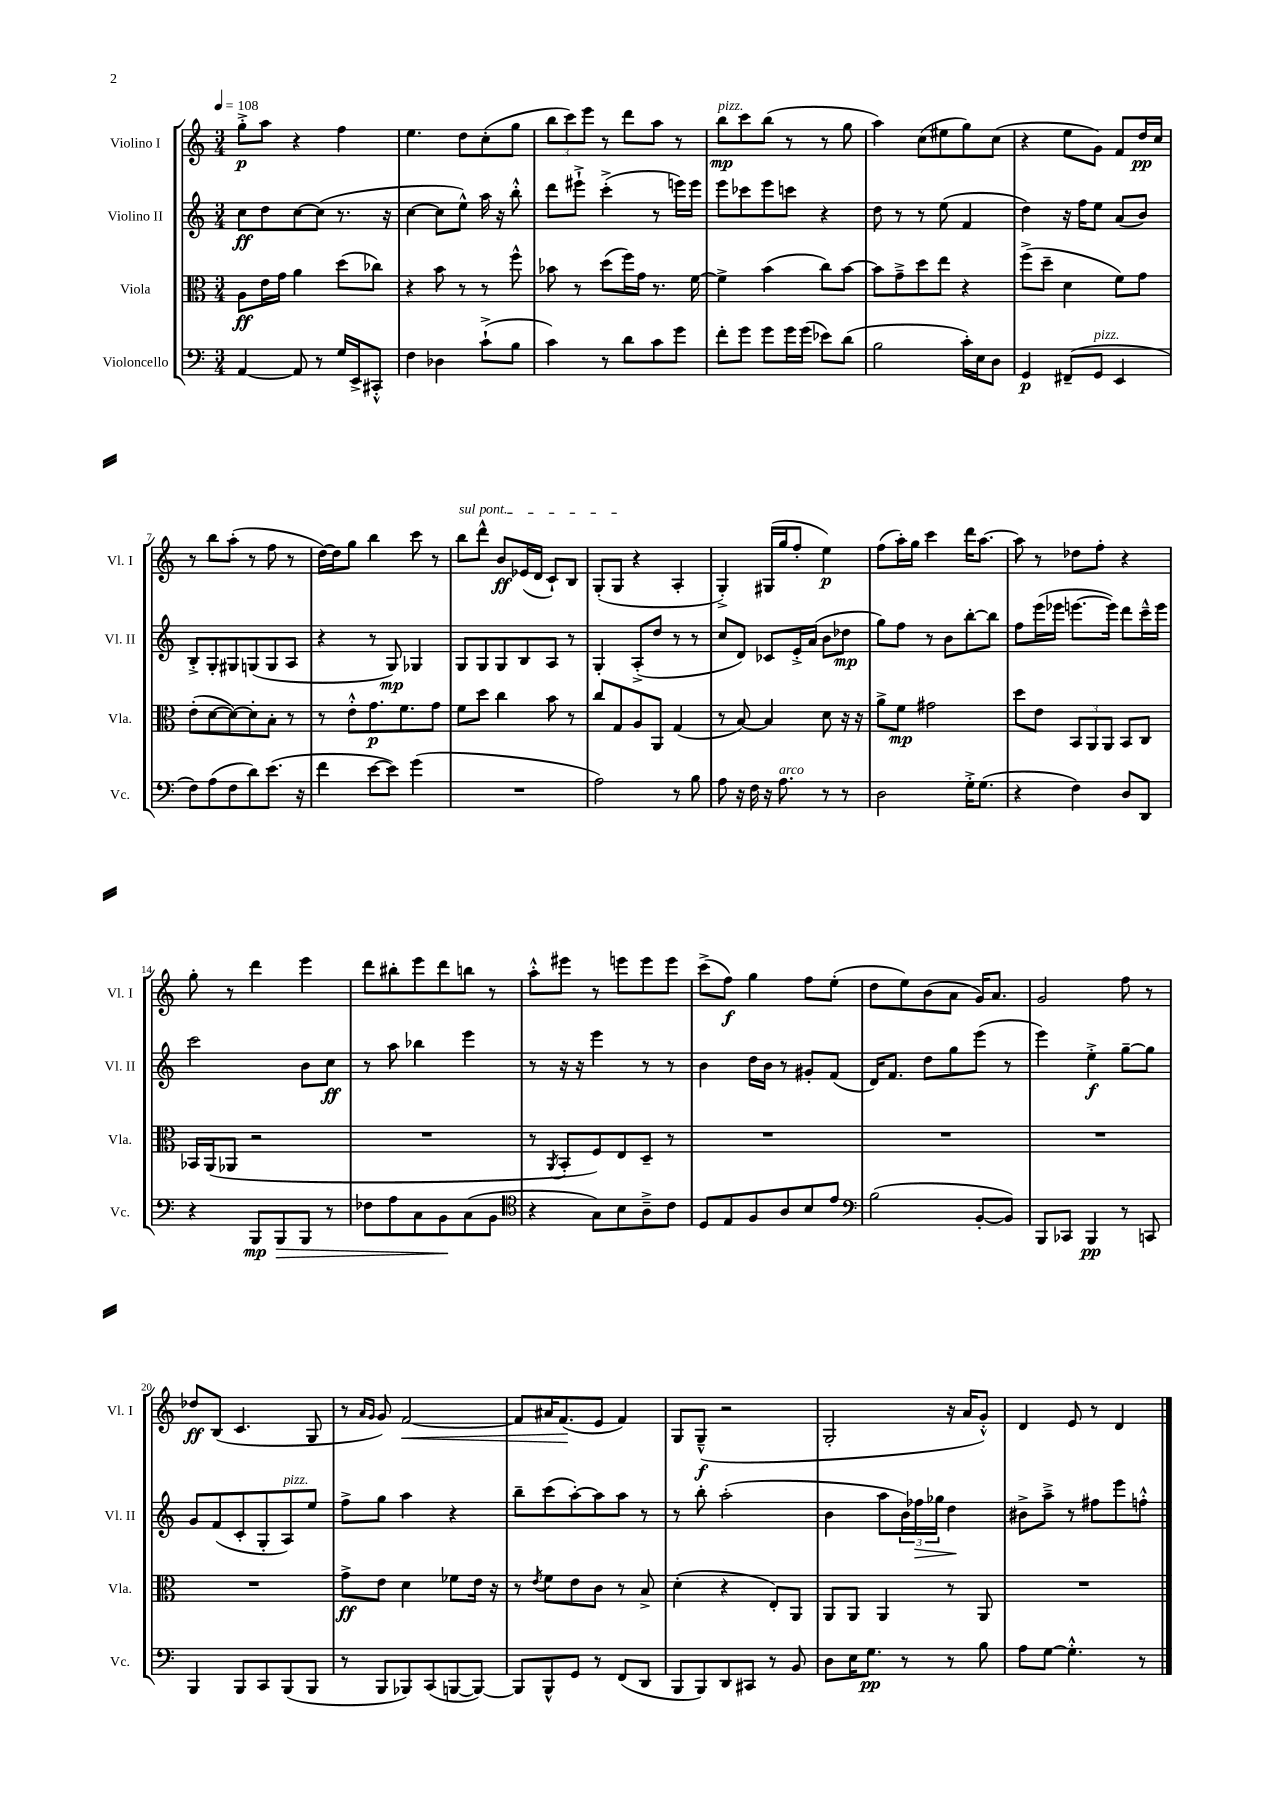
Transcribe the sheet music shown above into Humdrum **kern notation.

**kern	**kern	**kern	**kern
*staff4	*staff3	*staff2	*staff1
*clefF4	*clefC3	*clefG2	*clefG2
*k[]	*k[]	*k[]	*k[]
*M3/4	*M3/4	*M3/4	*M3/4
*MM108	*MM108	*MM108	*MM108
[4AA	8A	8cc	8gg'^
.	16e	8dd	8aa
.	16g	.	.
8AA]	4a	[8cc	4r
8r	.	(8cc]	.
16G	(8dd	8.r	4ff
16EE^	.	.	.
8CC#'^^	8cc-)	.	.
.	.	16r	.
=	=	=	=
4F	4r	[4cc	4.ee
4D-	8b	8cc]	.
.	8r	8ee^^)	8dd
(8c`^	8r	16aa	(8cc'
.	.	16r	.
8B	8ff^^	8bb'^^	8gg
=	=	=	=
4c)	8b-	8ddd	12bb
.	.	.	12ccc)
.	8r	8eee#`^	.
.	.	.	12eee
8r	(8dd	(4ccc'^	8r
8d	16ff)	.	8ddd
.	16g	.	.
8c	8.r	8r	8aa
8g	.	16eee)	8r
.	[16f	16eee	.
=	=	=	=
8f'	4f^]	8eee	8bb
8g	.	8ccc-	8ccc
8g	(4b	8eee	(8bb
16g	.	8ccc	8r
(16g	.	.	.
8e-)	8cc)	4r	8r
(8d	[8b	.	8gg
=	=	=	=
2B	8b]	8dd	4aa)
.	8g~^	8r	.
.	8dd	8r	(8cc
.	8ee	(8ee	8ee#
16c')	4r	4f	8gg)
16E	.	.	.
8D	.	.	(8cc
=	=	=	=
4GG	(8ff^	4dd)	4r
.	8dd~	.	.
(8FF#~	4d	16r	8ee
.	.	16ff	.
8GG	.	8ee	8g)
4EE	8f)	(8a	8f
.	8g	8b)	16dd
.	.	.	16cc
=	=	=	=
8F)	(8e'	8B'^	8r
(8A	[8d	8G'	8bb
8F	8d_)	8G#	(8aa'
8d)	8d']	(8G	8r
(8.e	8B'	8G	8ff
.	8r	8A	8r
16r	.	.	.
=	=	=	=
4f	8r	4r	[16dd)
.	.	.	16dd]
.	8e'^^	.	8gg
[8e	8.g	8r	4bb
8e])	.	8G)	.
.	8.f	.	.
(4g	.	4G-	8ccc
.	8g	.	8r
=	=	=	=
2.r	8f	8G	8bb
.	8dd	8G	8ddd^^
.	4cc	8G	8b
.	.	8B	(16e-
.	.	.	16d
.	8b	8A	8c`)
.	8r	8r	8B
=	=	=	=
2A)	8cc	4G'	(8G'
.	8G	.	8G
.	8A	(8A'^	4r
.	8AA	8dd	.
8r	(4G	8r	4A'
8B	.	8r	.
=	=	=	=
8A	8r	8cc	4G'^)
16r	[8B)	8d)	.
16F	.	.	.
16r	4B]	8c-	(16G#
8.A	.	.	16gg
.	.	16e'^	8ff'
.	.	(16a	.
8r	8d	8b	4ee)
8r	16r	8dd-	.
.	16r	.	.
=	=	=	=
2D	8a^	8gg)	(8ff
.	8f	8ff	16aa')
.	.	.	16gg
.	2g#	8r	4ccc
.	.	8b	.
16G'^	.	[8bb'	16ddd
(8.G	.	.	[8.aa
.	.	8bb]	.
=	=	=	=
4r	8dd	8ff	8aa]
.	8e	(16eee	8r
.	.	16eee-	.
4F)	12BB	[8.eee	8dd-
.	12AA	.	.
.	.	.	8ff'
.	12AA	.	.
.	.	16eee])	.
8D	8BB	8ddd	4r
8DD	8C	16ccc~^^	.
.	.	16eee	.
=	=	=	=
4r	16BB-	2ccc	8gg'
.	(16AA	.	.
.	8AA-	.	8r
8BBB	2r	.	4ddd
8BBB	.	.	.
8BBB	.	8b	4eee
8r	.	8cc	.
=	=	=	=
8F-	2.r	8r	8ddd
8A	.	8aa	8bb#'
8C	.	4bb-	8eee
8BB	.	.	8ddd
(8C	.	4eee	8bb
8BB	.	.	8r
=	=	=	=
*clefC4	*	*	*
4r	8r	8r	8aa'^^
.	8qAA	.	.
.	8BB'	16r	8eee#
.	.	16r	.
8G)	8F)	4eee	8r
8B	8E	.	8eee
8A~^	8D~	8r	8eee
8c	8r	8r	8eee
=	=	=	=
8D	2.r	4b	(8ccc^
8E	.	.	8ff)
8F	.	16dd	4gg
.	.	16b	.
8A	.	8r	.
8B	.	8g#'	8ff
8e	.	(8f	(8ee'
=	=	=	=
*clefF4	*	*	*
(2B	2.r	16d)	8dd
.	.	8.f	.
.	.	.	8ee)
.	.	8dd	(8b
.	.	8gg	8a
[8BB'	.	(8eee	16g)
.	.	.	8.a
8BB])	.	8r	.
=	=	=	=
8BBB	2.r	4eee)	2g
8CC-	.	.	.
4BBB	.	4ee'^	.
8r	.	[8gg~	8ff
8CC	.	8gg]	8r
=	=	=	=
4BBB	2.r	8g	8dd-
.	.	(8f	(8B
8BBB	.	8c'	4.c
8CC	.	8G'	.
(8BBB	.	8A)	.
8BBB	.	8ee	8G
=	=	=	=
8r	8g^	8ff^	8r
.	.	.	16qqa
.	.	.	16qqg
8BBB	8e	8gg	8g)
8BBB-)	4d	4aa	[2f
(8CC	.	.	.
[8BBB	8f-	4r	.
8BBB_)	16e	.	.
.	16r	.	.
=	=	=	=
8BBB]	8r	8bb~	8f]
.	8qe	.	.
8BBB^^	8f	(8ccc	16a#
.	.	.	(8.f
8GG	8e	[8aa')	.
8r	8c	8aa]	8e
(8FF	8r	8aa	4f)
8DD	8B^	8r	.
=	=	=	=
8BBB	(4d'	8r	8G
8BBB)	.	8bb'	(8G~^^
8DD	4r	(2aa'	2r
8CC#	.	.	.
8r	8E')	.	.
8BB	8AA	.	.
=	=	=	=
8D	8AA	4b	2G'
16E	8AA	.	.
8.G	.	.	.
.	4AA	8aa	.
8r	.	24b)	.
.	.	24ff-	.
.	.	24gg-	.
8r	8r	4dd	16r
.	.	.	16a
8B	8AA	.	8g'^^)
=	=	=	=
8A	2.r	8b#^	4d
[8G	.	8aa~^	.
4.G'^^]	.	8r	8e
.	.	8ff#	8r
.	.	8eee	4d
8r	.	8ff'^^	.
==	==	==	==
*-	*-	*-	*-
